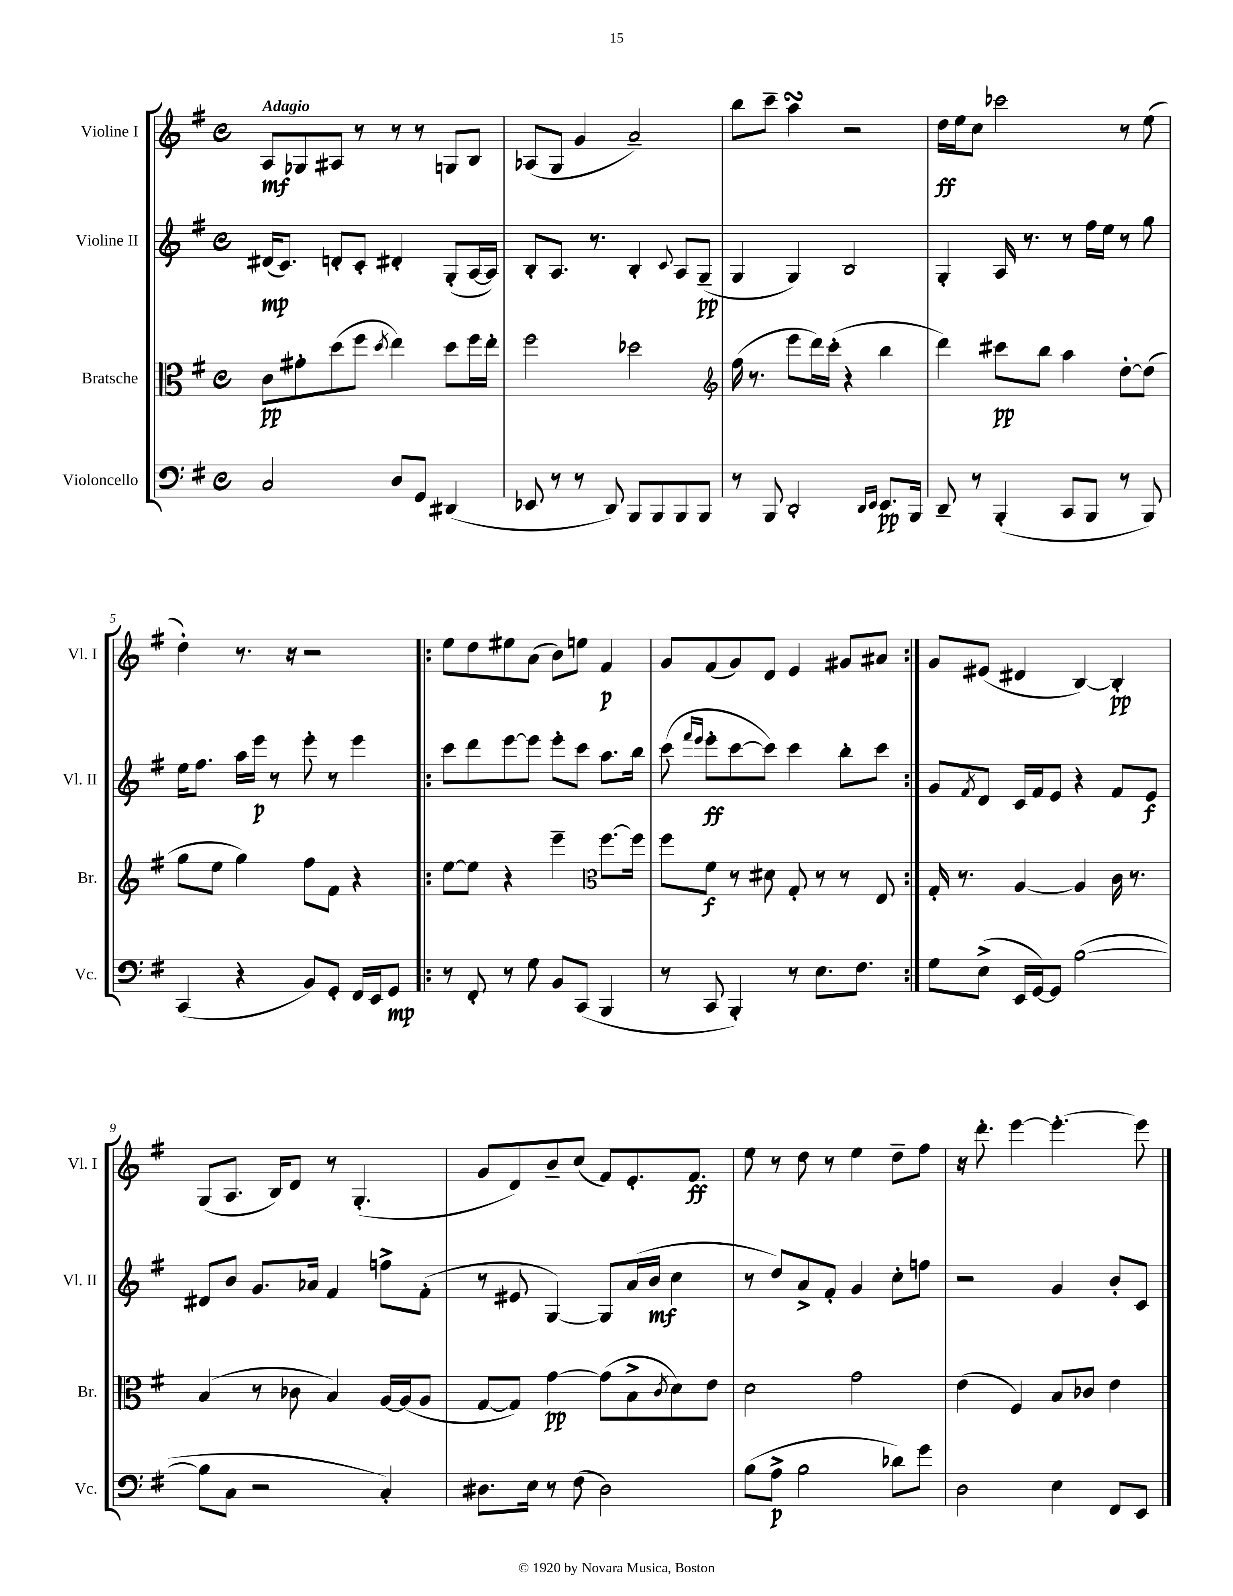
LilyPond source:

<<
\new StaffGroup <<
\new Staff = "s0" \with { instrumentName = "Violine I" shortInstrumentName = "Vl. I" } {
    \clef treble \key g \major \defaultTimeSignature \time 4/4 \tempo "Adagio"
    a8\mf ges8 ais8 r8 r8 r8 g8 b8 |
    aes8( g8 g'4 a'2--) |
    b''8 c'''8-- a''4\turn r2 |
    d''16\ff e''16 c''8 ces'''2 r8 e''8( |
    d''4-.) r8. r16 r2 |
    \repeat volta 2 { e''8 d''8 eis''8 a'8( b'8) e''8 fis'4\p |
    g'8 fis'8( g'8) d'8 e'4 gis'8 ais'8 | }
    g'8 eis'8( dis'4 b4~) b4-.\pp |
    g8( a8. b16) d'8 r8 g4.-.( |
    g'8 d'8) b'8-- c''8( fis'8) e'8.-. fis'8.\ff |
    e''8 r8 d''8 r8 e''4 d''8-- fis''8 |
    r16 d'''8.-. e'''4~ e'''4.~-. e'''8 \bar "|." |
}
\new Staff = "s1" \with { instrumentName = "Violine II" shortInstrumentName = "Vl. II" } {
    \clef treble \key g \major \defaultTimeSignature \time 4/4
    dis'16\mp( c'8.) d'8-. c'8-. dis'4-. g8-.( a16~ a16) |
    b8-. a8. r8. b4-. \appoggiatura { c'8 } a8 g8--\pp( |
    g4 g4) b2 |
    g4-. a16 r8. r8 fis''16 e''16 r8 g''8 |
    e''16 fis''8. a''16 e'''16\p r8 e'''8-. r8 e'''4 |
    \repeat volta 2 { c'''8 d'''8 e'''8~ e'''8 e'''8-. c'''8 a''8. b''16 |
    c'''8( \grace { fis'''16 e'''16 } e'''8-.\ff c'''8~ c'''8) c'''4 b''8-. c'''8 | }
    g'8 \acciaccatura { fis'8 } d'8 c'16 fis'16 e'8 r4 fis'8 e'8\f |
    dis'8 b'8 g'8. aes'16 fis'4 f''8-> fis'8-.( |
    r8 eis'8 g4~) g8 a'16( b'16\mf c''4 |
    r8 d''8) a'8-> fis'8-. g'4 c''8-. f''8 |
    r2 g'4 b'8-. c'8 \bar "|." |
}
\new Staff = "s2" \with { instrumentName = "Bratsche" shortInstrumentName = "Br." } {
    \clef alto \key g \major \defaultTimeSignature \time 4/4
    c'8\pp gis'8-. d''8( fis''8 \acciaccatura { d''8 } e''4) d''8 fis''16 e''16-. |
    fis''2 des''2 |
    \clef treble fis''16( r8. e'''8 d'''16) c'''16-.( r4 b''4 |
    d'''4) cis'''8\pp b''8 a''4 d''8~-. d''8( |
    g''8 e''8 g''4) fis''8 fis'8 r4 |
    \repeat volta 2 { e''8~ e''8 r4 e'''4-- \clef alto fis''8.~ fis''16 |
    fis''8 fis'8\f r8 dis'8 g8-. r8 r8 e8 | }
    g16-. r8. a4~ a4 c'16 r8. |
    b4( r8 ces'8 b4) a16~ a16( a8 |
    g8~ g8) g'4~\pp g'8( b8-> \acciaccatura { c'8 } d'8) e'8 |
    d'2 g'2 |
    e'4( fis4) b8 ces'8 e'4 \bar "|." |
}
\new Staff = "s3" \with { instrumentName = "Violoncello" shortInstrumentName = "Vc." } {
    \clef bass \key g \major \defaultTimeSignature \time 4/4
    c2 d8 g,8 dis,4( |
    ees,8 r8 r8 d,8) b,,8 b,,8 b,,8 b,,8 |
    r8 b,,8 d,2-. \grace { d,16 e,16 } e,8.\pp b,,16 |
    d,8-- r8 b,,4-.( c,8 b,,8 r8 b,,8) |
    c,4( r4 b,8) g,8-. fis,16 e,16 g,8\mp |
    \repeat volta 2 { r8 fis,8-. r8 g8 b,8 c,8( b,,4 |
    r8 c,8 b,,4-.) r8 e8. fis8. | }
    g8 e8->( e,16 g,16~) g,8 b2~( |
    b8 c8 r2 c4-.) |
    dis8. e16 r8 fis8( dis2) |
    b8( a8->\p b2 des'8) g'8 |
    d2 e4 fis,8 e,8 \bar "|." |
}
>>
>>
